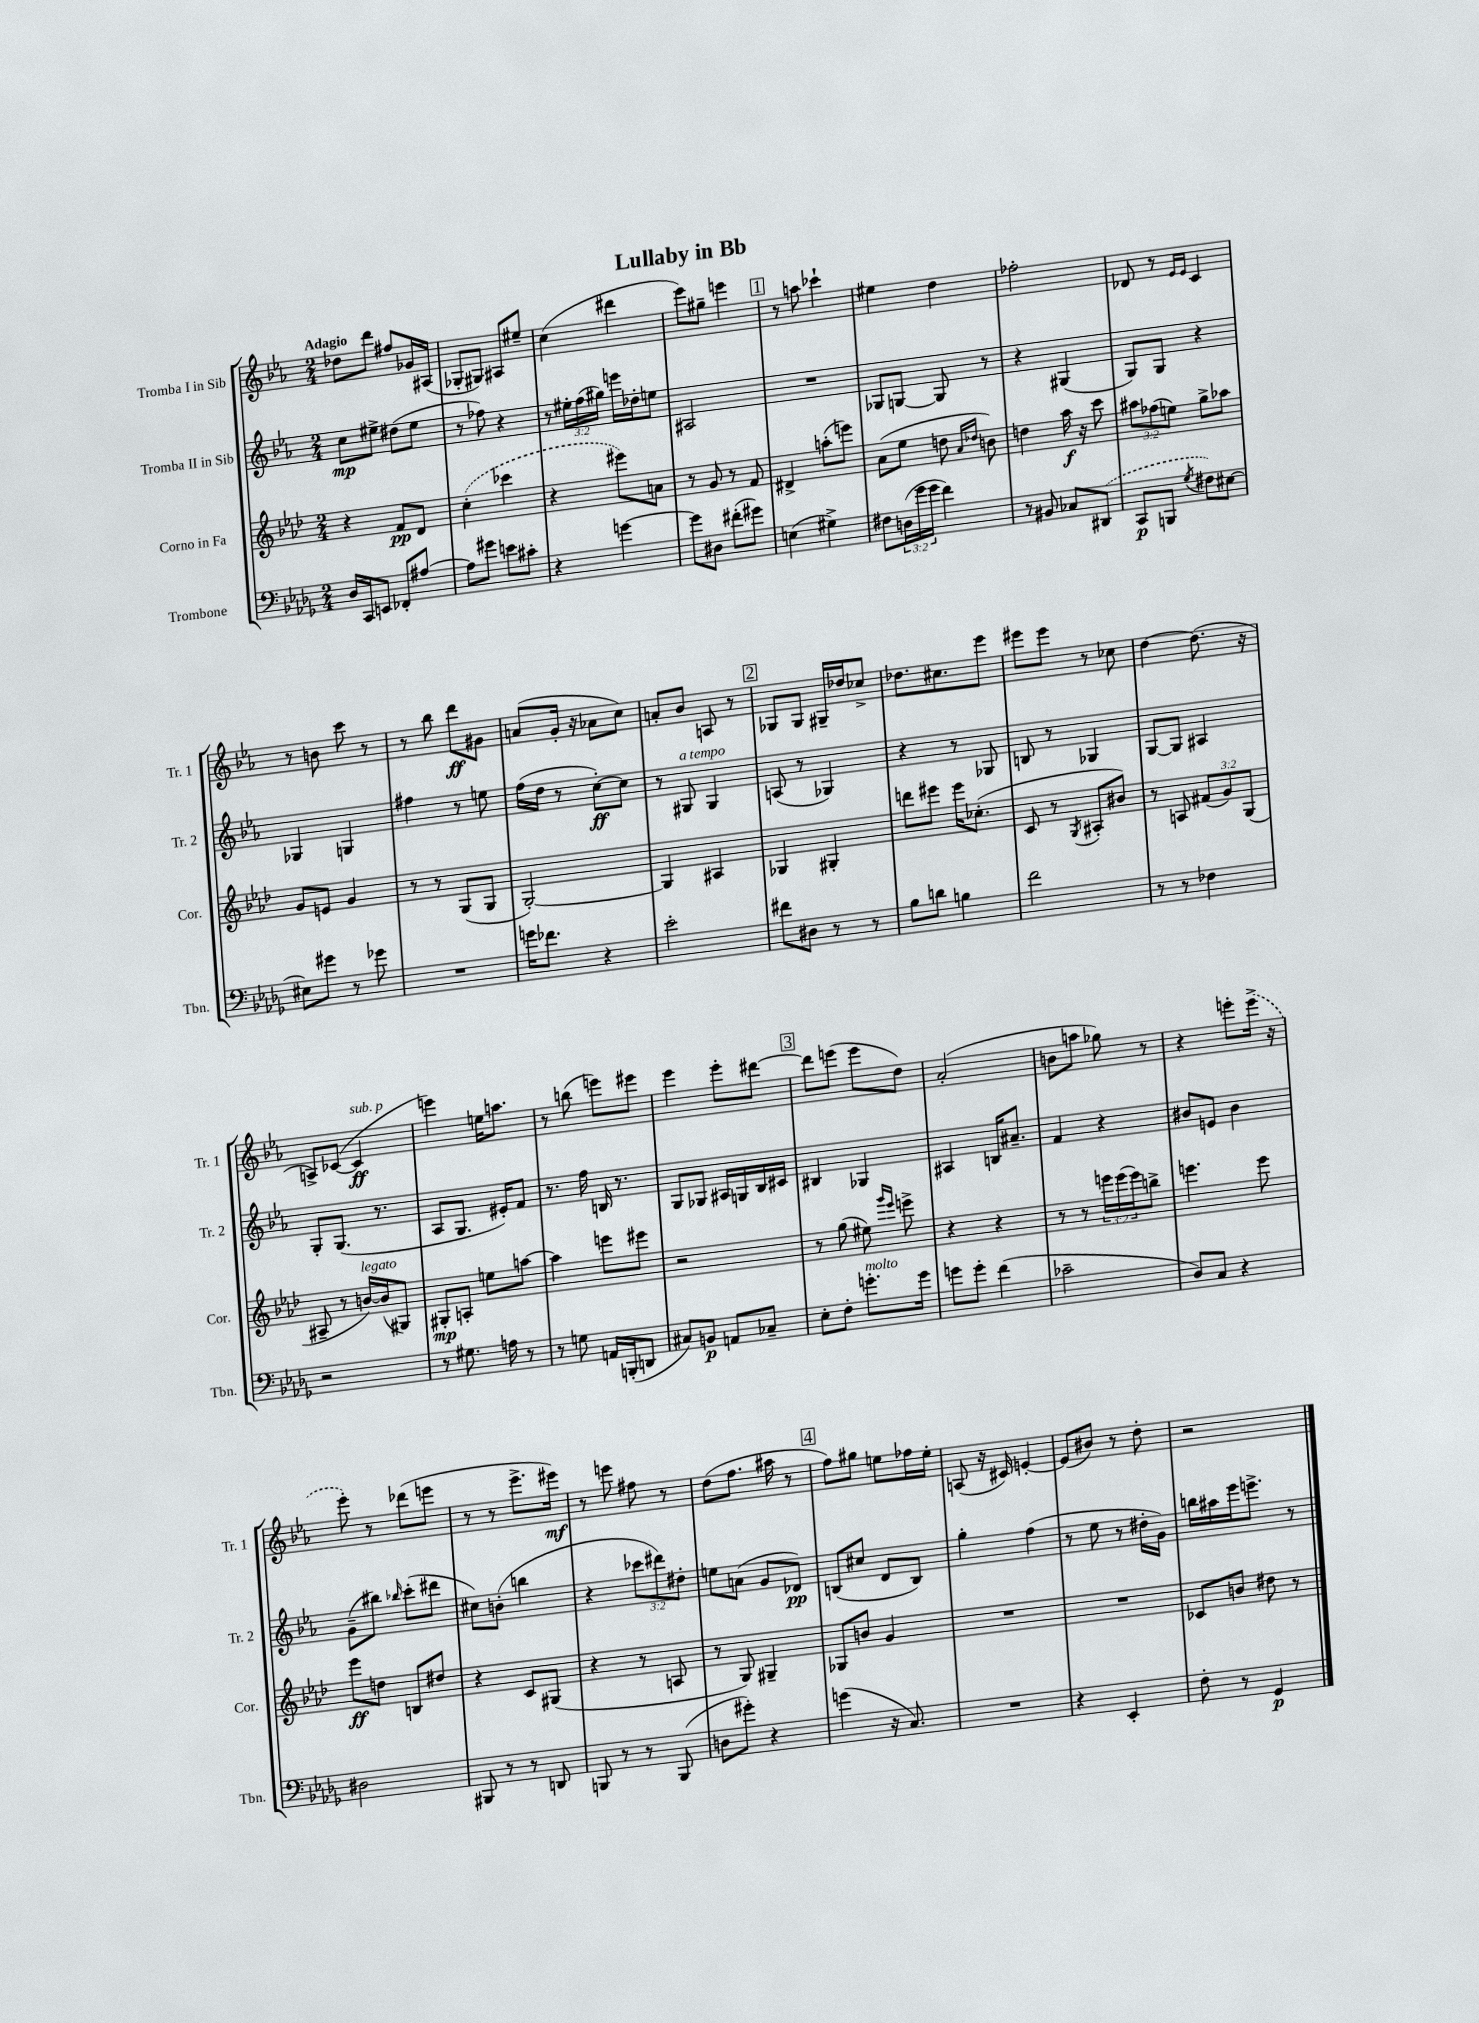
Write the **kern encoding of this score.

**kern	**dynam	**kern	**dynam	**kern	**dynam	**kern	**dynam
*part4	*part4	*part3	*part3	*part2	*part2	*part1	*part1
*staff4	*staff4	*staff3	*staff3	*staff2	*staff2	*staff1	*staff1
*I"Trombone	*	*I"Corno in Fa	*	*I"Tromba II in Sib	*	*I"Tromba I in Sib	*
*I'Tbn.	*	*I'Cor.	*	*I'Tr. 2	*	*I'Tr. 1	*
*clefF4	*	*clefG2	*	*clefG2	*	*clefG2	*
*k[b-e-a-d-g-]	*	*k[b-e-a-d-]	*	*k[b-e-a-]	*	*k[b-e-a-]	*
*M2/4	*	*M2/4	*	*M2/4	*	*M2/4	*
=1	=1	=1	=1	=1	=1	=1	=1
!	!	!	!	!	!	!LO:TX:a:B:t=Adagio	!
16D-/LL	.	4r	.	8cc\L	mp	8dd-X\L	.
16CC/J	.	.	.	.	.	.	.
8EEn/J	.	.	.	8ee#X^\J	.	8ddd\J	.
8FF-X'/L	.	8f/L	pp	(8dd#X\L	.	8ff#X/L	.
[8A#X/J	.	8d-/J	.	8ee#\J	.	16g-X/L	.
.	.	.	.	.	.	(16A#X/JJ	.
=2	=2	=2	=2	=2	=2	=2	=2
8A#\L]	.	(4cc'\	.	8r	.	8G-X'/L	.
8g#X\J	.	.	.	8ff-X\)	.	8G#X/J)	.
8en\L	.	4ccc-X\	.	4r	.	8A#X/L	.
8c#X'\J	.	.	.	.	.	8ee#X~/J	.
=3	=3	=3	=3	=3	=3	=3	=3
4r	.	4r	.	8r	.	(4cc\	.
.	.	.	.	24ee#X'\LL	.	.	.
.	.	.	.	(24ff\	.	.	.
.	.	.	.	24gg#X\JJ)	.	.	.
[4gn\	.	8eee#X\L)	.	16eeen\LL	.	4ddd#X\	.
.	.	.	.	16dd-X'\J	.	.	.
.	.	8an\J	.	8een\J	.	.	.
=4	=4	=4	=4	=4	=4	=4	=4
8g\L]	.	8r	.	2A#X/	.	8eee-\L)	.
8D#X\J	.	8g/	.	.	.	8gg#X~\J	.
(8f#X'\L	.	8r	.	.	.	4eeen\	.
8g#X\J)	.	8f/	.	.	.	.	.
!!LO:REH:place=s1:t=1
=5	=5	=5	=5	=5	=5	=5	=5
(4En\	.	4d#X^/	.	2r	.	8r	.
.	.	.	.	.	.	8aan\	.
4G#X^\)	.	(8aan'\L	.	.	.	4ccc-X`\	.
.	.	8eeen\J)	.	.	.	.	.
=6	=6	=6	=6	=6	=6	=6	=6
8F#X\L	.	(8a-\L	.	8G-X/L	.	4ee#X\	.
(24Dn\L	.	8ee-\J	.	[8Gn/J	.	.	.
24g-\	.	.	.	.	.	.	.
24g-\JJ	.	.	.	.	.	.	.
4f\)	.	8ddn\	.	8G/]	.	4dd\	.
.	.	16qqa-/LL	.	.	.	.	.
.	.	16qqdd-X/JJ	.	.	.	.	.
.	.	8bn\)	.	8r	.	.	.
=7	=7	=7	=7	=7	=7	=7	=7
8r	.	4ddn\	.	4r	.	2ff-X'\	.
8BB#X/	.	.	.	.	.	.	.
8C-X/L	.	16aa-\	f	(4G#X/	.	.	.
.	.	16r	.	.	.	.	.
(8DD#X/J	.	8ccc\	.	.	.	.	.
=8	=8	=8	=8	=8	=8	=8	=8
8CC/L	p	12aa#X\L	.	8G/L)	.	8d-X/	.
.	.	(12ff-X\	.	.	.	.	.
8BBBn/J	.	.	.	8G/J	.	8r	.
.	.	12een\J)	.	.	.	.	.
.	.	.	.	.	.	16qqe-/LL	.
8qG-/	.	.	.	.	.	16qqe-/JJ	.
8F#X\L)	.	8gg^\L	.	4r	.	4c/	.
[8E#X\J	.	8aa-X\J	.	.	.	.	.
!!LO:LB:g=z
=9	=9	=9	=9	=9	=9	=9	=9
8E#X\L]	.	8g/L	.	4G-X/	.	8r	.
8g#X\J	.	8en/J	.	.	.	8bn\	.
8r	.	4g/	.	4Gn/	.	8ccc\	.
8g-X\	.	.	.	.	.	8r	.
=10	=10	=10	=10	=10	=10	=10	=10
2r	.	8r	.	4ff#X\	.	8r	.
.	.	8r	.	.	.	8bb-\	.
.	.	(8G/L	.	8r	.	8ddd\L	ff
.	.	8G/J	.	8een\	.	8g#X\J	.
=11	=11	=11	=11	=11	=11	=11	=11
16gn\KL	.	[2G'/)	.	(16ff\LL	.	(8an/L	.
8.f-X\J	.	.	.	16dd\JJ	.	.	.
.	.	.	.	8r	.	16g'/Jk	.
.	.	.	.	.	.	16r	.
4r	.	.	.	[8cc'\L)	ff	8a-X\L	.
.	.	.	.	8cc\J]	.	8cc\J)	.
=12	=12	=12	=12	=12	=12	=12	=12
2e-'\	.	4G/]	.	8r	.	8an'/L	.
!	!	!	!	!LO:TX:a:i:t=a tempo	!	!	!
.	.	.	.	8G#X/	.	8b-/J	.
.	.	4A#X/	.	4G#/	.	8An/	.
.	.	.	.	.	.	8r	.
!!LO:REH:place=s1:t=2
=13	=13	=13	=13	=13	=13	=13	=13
8f#X\L	.	4G-X/	.	(8An/	.	8G-X/L	.
8D#X\J	.	.	.	8r	.	8G-/J	.
8r	.	4G#X'/	.	4G-X/)	.	16G#X~/LL	.
.	.	.	.	.	.	16dd-X/J	.
8r	.	.	.	.	.	8cc-X^/J	.
=14	=14	=14	=14	=14	=14	=14	=14
8B-\L	.	8dddn\L	.	4r	.	8.dd-X\L	.
8dn\J	.	8eee#X\J	.	.	.	.	.
.	.	.	.	.	.	8.cc#X\	.
4Bn\	.	16eee#\KL	.	8r	.	.	.
.	.	(8.cc-X'\J	.	.	.	.	.
.	.	.	.	8G-X/	.	8eee-\J	.
=15	=15	=15	=15	=15	=15	=15	=15
2f\	.	8c/	.	8Bn/	.	8eee#X\L	.
.	.	8r	.	8r	.	8eee#\J	.
.	.	8qG/	.	.	.	.	.
.	.	8A#X'/L	.	4G-X/	.	8r	.
.	.	8b#X/J)	.	.	.	8cc-X\	.
=16	=16	=16	=16	=16	=16	=16	=16
8r	.	8r	.	[8G/L	.	[4dd\	.
8r	.	8An/	.	8G/J]	.	.	.
4F-X\	.	(12f#X/L	.	4A#X/	.	(8.dd\]	.
.	.	12g/)	.	.	.	.	.
.	.	(12G/J	.	.	.	.	.
.	.	.	.	.	.	16r	.
!!LO:LB:g=z
=17	=17	=17	=17	=17	=17	=17	=17
2r	.	8A#X~/	.	8G'/L	.	8An^/L)	.
.	.	8r	.	(8.G/J	.	([8c-X/J	.
!	!	!	!	!	!	!LO:TX:a:i:t=sub. p	!
!	!	!LO:TX:a:i:t=legato	!	!	!	!	!
.	.	[16bn/LL)	.	.	.	4c-/]	ff
.	.	(16b/J]	.	8.r	.	.	.
.	.	8G#X/J)	.	.	.	.	.
=18	=18	=18	=18	=18	=18	=18	=18
8r	.	8G#X'/L	mp	8A-/L	.	4eeen\)	.
8.G#X\	.	8An'/J	.	8.G/J	.	.	.
.	.	8een\L	.	.	.	16een\KL	.
16An\	.	.	.	16e#X'/KL)	.	8.aan\J	.
8r	.	[8aan\J	.	8f/J	.	.	.
=19	=19	=19	=19	=19	=19	=19	=19
8r	.	4aa\]	.	8.r	.	8r	.
8Gn\	.	.	.	.	.	(8bbn\	.
.	.	.	.	16ff\	.	.	.
16AAn/LL	.	8eeen\L	.	16Bn/	.	8eeen\L)	.
(16BBBn'/J	.	.	.	8.r	.	.	.
8DDn/J	.	8eee#X\J	.	.	.	8eee#X\J	.
=20	=20	=20	=20	=20	=20	=20	=20
8C#X/L)	.	2r	.	8G/L	.	4eee-\	.
8BBn/J	p	.	.	8G-X/J	.	.	.
8AAn/L	.	.	.	16A#X/LL	.	8eee-'\L	.
.	.	.	.	16Gn/	.	.	.
8C-X~/J	.	.	.	16B-/	.	[8ddd#X\J	.
.	.	.	.	16c#X/JJ	.	.	.
!!LO:REH:place=s1:t=3
=21	=21	=21	=21	=21	=21	=21	=21
8E-'\L	.	8r	.	4B#X/	.	8ddd#\L]	.
8F'\J	.	(8gg\	.	.	.	(8eeen\J	.
!LO:TX:a:i:t=molto	!	!	!	!	!	!	!
8.gn'\L	.	8ee#X\)	.	4G-X/	.	8eee\L	.
.	.	16qqggg/LL	.	.	.	.	.
.	.	16qqeee-/JJ	.	.	.	.	.
.	.	8eeen^\	.	.	.	8dd\J)	.
16g\Jk	.	.	.	.	.	.	.
=22	=22	=22	=22	=22	=22	=22	=22
8gn\L	.	4r	.	4A#X/	.	(2a-'/	.
8g'\J	.	.	.	.	.	.	.
(4f\	.	4r	.	16Bn/KL	.	.	.
.	.	.	.	8.a#X~/J	.	.	.
=23	=23	=23	=23	=23	=23	=23	=23
2c-X~\	.	8r	.	4f/	.	8bn\L	.
.	.	8r	.	.	.	8aan\J	.
.	.	24eeen\LL	.	4r	.	8gg-X\)	.
.	.	(24eee\	.	.	.	.	.
.	.	24eee\J)	.	.	.	.	.
.	.	8bbn^\J	.	.	.	8r	.
=24	=24	=24	=24	=24	=24	=24	=24
8D-/L)	.	4.eeen\	.	8b#X/L	.	4r	.
8C/J	.	.	.	8en/J	.	.	.
4r	.	.	.	4b#\	.	8eeen'\L	.
.	.	8eee\	.	.	.	(16eee^\Jk	.
.	.	.	.	.	.	16r	.
!!LO:LB:g=z
=25	=25	=25	=25	=25	=25	=25	=25
2D#X\	.	8eee-\L	ff	(8g~\L	.	8eee-'\)	.
.	.	8ddn\J	.	8bb#X\J)	.	8r	.
.	.	.	.	16qqbb-X/	.	.	.
.	.	8Bn/L	.	(8ccc'\L	.	(8ddd-X\L	.
.	.	8dd#X/J	.	8ddd#X\J	.	8eeen\J	.
=26	=26	=26	=26	=26	=26	=26	=26
8BBB#X/	.	4r	.	8cc#X\L)	.	8r	.
8r	.	.	.	(8bn'\J	.	8r	.
8r	.	8c/L	.	4bbn\	.	8.eee-^\L	.
8DDn/	.	(8G#X/J	.	.	.	.	.
.	.	.	.	.	.	16eee#X\Jk)	mf
=27	=27	=27	=27	=27	=27	=27	=27
8BBBn/	.	4r	.	4r	.	8r	.
8r	.	.	.	.	.	8eeen\	.
8r	.	8r	.	12ccc-X\L	.	8ff#X\	.
.	.	.	.	12ddd#X\)	.	.	.
(8BBB/	.	8An/	.	.	.	8r	.
.	.	.	.	12dd#X'\J	.	.	.
=28	=28	=28	=28	=28	=28	=28	=28
8Dn\L	.	8r	.	8een\L	.	(8dd\L	.
8g#X'\J)	.	8G/)	.	(8an\J	.	8.ff\J	.
4r	.	4G#X~/	.	8g/L	.	.	.
.	.	.	.	.	.	16aa#X\	.
.	.	.	.	8d-X/J)	pp	8r	.
!!LO:REH:place=s1:t=4
=29	=29	=29	=29	=29	=29	=29	=29
(4gn\	.	8G-X/L	.	(8Bn/L	.	8ff\L)	.
.	.	8bn/J	.	8cc#X/J	.	8gg#X\J	.
16r	.	4g/	.	8d/L	.	8een\L	.
8.C/)	.	.	.	.	.	.	.
.	.	.	.	8B/J)	.	16ff-X\L	.
.	.	.	.	.	.	16ee'\JJ	.
=30	=30	=30	=30	=30	=30	=30	=30
2r	.	2r	.	4gg'\	.	(8An/	.
.	.	.	.	.	.	16r	.
.	.	.	.	.	.	16c#X/)	.
.	.	.	.	(4ff\	.	[4en'/	.
=31	=31	=31	=31	=31	=31	=31	=31
4r	.	2r	.	8r	.	(8e/L]	.
.	.	.	.	8ee-\	.	8b#X/J)	.
4EE-'/	.	.	.	8r	.	8r	.
.	.	.	.	16dd#X'\LL	.	8dd'\	.
.	.	.	.	16g\JJ)	.	.	.
=32	=32	=32	=32	=32	=32	=32	=32
8F'\	.	8c-X/L	.	16bbn\LL	.	2r	.
.	.	.	.	16aa#X\	.	.	.
8r	.	8bn/J	.	16eee-\J	.	.	.
.	.	.	.	8.eeen^\J	.	.	.
4GG-/	p	8dd#X\	.	.	.	.	.
.	.	8r	.	8r	.	.	.
==	==	==	==	==	==	==	==
*-	*-	*-	*-	*-	*-	*-	*-
